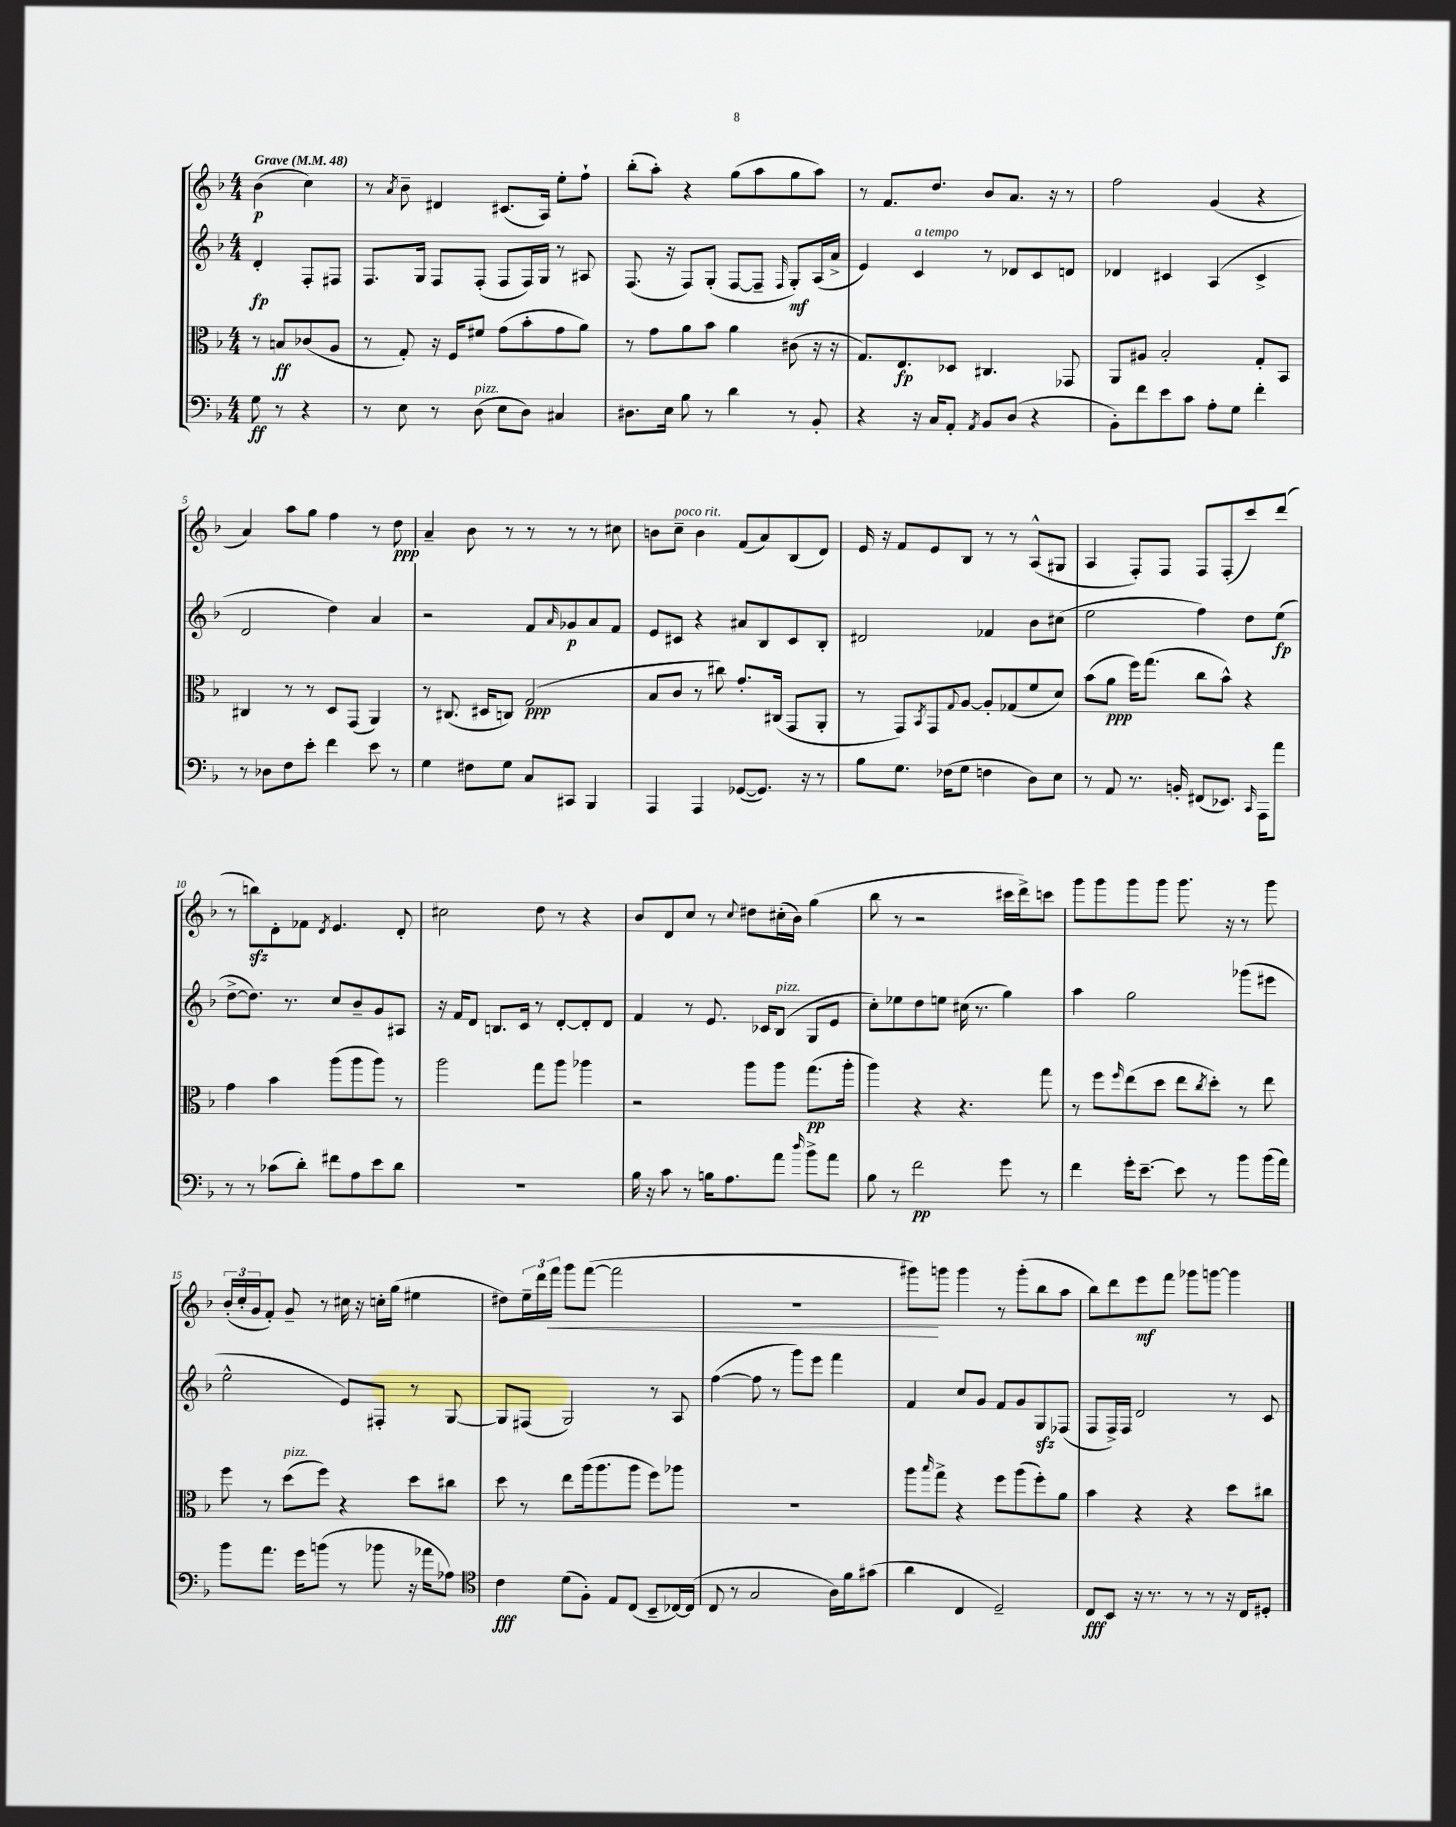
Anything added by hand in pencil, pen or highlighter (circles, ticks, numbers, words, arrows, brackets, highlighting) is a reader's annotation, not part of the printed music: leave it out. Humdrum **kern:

**kern	**dynam	**kern	**dynam	**kern	**dynam	**kern	**dynam
*part4	*part4	*part3	*part3	*part2	*part2	*part1	*part1
*staff4	*staff4	*staff3	*staff3	*staff2	*staff2	*staff1	*staff1
*clefF4	*	*clefC3	*	*clefG2	*	*clefG2	*
*k[b-]	*	*k[b-]	*	*k[b-]	*	*k[b-]	*
*M4/4	*	*M4/4	*	*M4/4	*	*M4/4	*
*MM48	*	*MM48	*	*MM48	*	*MM48	*
=	=	=	=	=	=	=	=
!	!	!	!	!	!	!LO:TX:a:B:t=Grave	!
8G\	ff	8r	.	4d'/	fp	(4b-\	p
8r	.	8Bn/L	ff	.	.	.	.
4r	.	(8c-X/	.	8F'/L	.	4cc\)	.
.	.	8A/J	.	8F#X/J	.	.	.
=1	=1	=1	=1	=1	=1	=1	=1
8r	.	8r	.	8.F/L	.	8r	.
.	.	.	.	.	.	8qa/	.
8E\	.	8G'/)	.	.	.	8b-~\	.
.	.	.	.	16G/Jk	.	.	.
8r	.	16r	.	8F/L	.	4d#X/	.
.	.	16F/KL	.	.	.	.	.
!LO:TX:a:i:t=pizz.	!	!	!	!	!	!	!
(8D\	.	8f#X/J	.	(8F'/J	.	.	.
8E\L	.	(8g\L	.	8F/L	.	(8.c#X/L	.
8D\J)	.	8b-'\	.	16F/L)	.	.	.
.	.	.	.	16G/JJ	.	16A/Jk)	.
4C#X/	.	8g\	.	8r	.	8ee'\L	.
.	.	8a\J)	.	8A#X/	.	8ff`\J	.
=2	=2	=2	=2	=2	=2	=2	=2
8.D#X\L	.	8r	.	(8.F/	.	(8bb-'\L	.
.	.	8g\L	.	.	.	8aa'\J)	.
16E\Jk	.	.	.	16r	.	.	.
8B-\	.	8a\	.	8F/L)	.	4r	.
8r	.	8b-\J	.	(8G'/J	.	.	.
4d\	.	4a\	.	[8F/L	.	(8gg\L	.
.	.	.	.	8F~/J]	.	8aa\	.
.	.	.	.	16qqF/	.	.	.
8r	.	(8c#X\	.	8G'/L)	mf	8gg\	.
8BB-'/	.	16r	.	(16A/L	.	8aa\J)	.
.	.	16r	.	16a^/JJ	.	.	.
=3	=3	=3	=3	=3	=3	=3	=3
4r	.	8.G/L)	.	4e/)	.	8r	.
.	.	.	.	.	.	8.f/L	.
.	.	8.E/	fp	.	.	.	.
!	!	!	!	!LO:TX:a:i:t=a tempo	!	!	!
16r	.	.	.	4c/	.	.	.
16C/KL	.	.	.	.	.	8.dd/J	.
8AA'/J	.	8D-X/J	.	.	.	.	.
8qAA/	.	.	.	.	.	.	.
8BB-/L	.	4.C#X/	.	8r	.	8b-/L	.
(8D/J	.	.	.	8d-X/L	.	8.a/J	.
4r	.	.	.	8c/	.	.	.
.	.	.	.	.	.	16r	.
.	.	8GG-X/	.	8dn/J	.	8r	.
=4	=4	=4	=4	=4	=4	=4	=4
8BB-'\L)	.	8AA/L	.	4d-X/	.	2ff\	.
8f\	.	8A#X/J	.	.	.	.	.
8e\	.	2B-'/	.	4c#X/	.	.	.
8c\J	.	.	.	.	.	.	.
8A'\L	.	.	.	(4A/	.	(4g/	.
8G\J	.	.	.	.	.	.	.
4f'\	.	8G'/L	.	4c#^/	.	4r	.
.	.	8BB-/J	.	.	.	.	.
!!LO:LB:g=z
=5	=5	=5	=5	=5	=5	=5	=5
8r	.	4C#X/	.	2d/	.	4a/)	.
8D-X\L	.	.	.	.	.	.	.
8F\	.	8r	.	.	.	8aa\L	.
8e'\J	.	8r	.	.	.	8gg\J	.
4f\	.	8D/L	.	4dd\)	.	4ff\	.
.	.	(8GG/J	.	.	.	.	.
8e\	.	4AA/)	.	4a/	.	8r	.
8r	.	.	.	.	.	8dd\	ppp
=6	=6	=6	=6	=6	=6	=6	=6
4G\	.	8r	.	2r	.	4a~/	.
.	.	(8.C#X/	.	.	.	.	.
8F#X\L	.	.	.	.	.	8b-\	.
.	.	16D#X/KL	.	.	.	.	.
8G\J	.	8Cn/J)	.	.	.	8r	.
8C/L	.	(2G/	ppp	8f/L	.	8r	.
.	.	.	.	16qqa/	.	.	.
8CC#X/J	.	.	.	8g-X/	p	8r	.
4BBB-/	.	.	.	8a/	.	8r	.
.	.	.	.	8f/J	.	8cc#X\	.
=7	=7	=7	=7	=7	=7	=7	=7
4AAA/	.	8B-/L	.	8e/L	.	8bn\L	.
!	!	!	!	!	!	!LO:TX:a:i:t=poco rit.	!
.	.	8c/J	.	8c#X/J	.	8cc~\J	.
4AAA/	.	8r	.	4r	.	4b\	.
.	.	8cc#X\)	.	.	.	.	.
([8GG-X/L	.	8.g'/L	.	8a#X/L	.	(8f/L	.
8.GG-/J])	.	.	.	8B-/	.	8a/)	.
.	.	(16C#X/Jk	.	.	.	.	.
.	.	8GG/L	.	8c#/	.	(8B-/	.
16r	.	.	.	.	.	.	.
8r	.	8AA'/J	.	8B-'/J	.	8d/J)	.
=8	=8	=8	=8	=8	=8	=8	=8
8B-\L	.	8r	.	2d#X/	.	16e/	.
.	.	.	.	.	.	16r	.
8.G\J	.	8GG/L)	.	.	.	8f/L	.
.	.	8qBB-/	.	.	.	.	.
.	.	8GG/	.	.	.	8e/	.
(16F-X\KL	.	.	.	.	.	.	.
.	.	8qqG/	.	.	.	.	.
8G\J	.	[8A/J	.	.	.	8B-/J	.
4Fn\	.	8A'/L]	.	4f-X/	.	8r	.
.	.	(8G-X/	.	.	.	8r	.
8D\L)	.	8f/	.	8b-\L	.	(8A^^/L	.
8E\J	.	8d/J)	.	(8cc#X\J	.	8G#X/J	.
=9	=9	=9	=9	=9	=9	=9	=9
8r	.	(8b-\L	.	2ee\	.	4A/	.
8AA/	.	8a\J	ppp	.	.	.	.
8.r	.	16ff\KL)	.	.	.	8F'/L)	.
.	.	(8.gg\J	.	.	.	.	.
.	.	.	.	.	.	8F/J	.
16BBn'/	.	.	.	.	.	.	.
(8FF#X/L	.	8cc\L	.	4ff\)	.	8F/L	.
8.EE-X/J)	.	8b-^^\J)	.	.	.	(8F'/	.
.	.	4r	.	8dd\L	.	8ccc/)	.
16qqCC/	.	.	.	.	.	.	.
16AAA\KL	.	.	.	.	.	.	.
8a\J	.	.	.	(8ee\J	fp	(8ddd/J	.
!!LO:LB:g=z
=10	=10	=10	=10	=10	=10	=10	=10
8r	.	4g\	.	[8dd^\L	.	8r	.
8r	.	.	.	8.dd\J])	.	8bbnzz\L)	.
(8c-X\L	.	4b-\	.	.	.	8d'\	.
.	.	.	.	8.r	.	.	.
8d'\J)	.	.	.	.	.	8f-X\J	.
.	.	.	.	.	.	8qd/	.
8f#X\L	.	(8aa\L	.	8cc/L	.	4.e/	.
8A\	.	8aa\	.	8b-~/	.	.	.
8e\	.	8aa\J)	.	8g/	.	.	.
8d\J	.	8r	.	8A#X/J	.	8d'/	.
=11	=11	=11	=11	=11	=11	=11	=11
1r	.	2aa\	.	16r	.	2cc#X\	.
.	.	.	.	16f/KL	.	.	.
.	.	.	.	8d/J	.	.	.
.	.	.	.	8.Bn/L	.	.	.
.	.	.	.	16c/Jk	.	.	.
.	.	8gg\L	.	8r	.	8dd\	.
.	.	8aa\J	.	[8d'/L	.	8r	.
.	.	4aa-X\	.	8d'/]	.	4r	.
.	.	.	.	8d/J	.	.	.
=12	=12	=12	=12	=12	=12	=12	=12
16B-\	.	2r	.	4f/	.	8b-/L	.
16r	.	.	.	.	.	.	.
8c\	.	.	.	.	.	8d/	.
8r	.	.	.	8r	.	8cc/J	.
16Bn\KL	.	.	.	8.e/	.	8r	.
8.A\	.	.	.	.	.	.	.
.	.	.	.	.	.	8qqcc/	.
.	.	8aa\L	.	.	.	8dd#X\L	.
.	.	.	.	16c-X/KL	.	.	.
!	!	!	!	!LO:TX:a:i:t=pizz.	!	!	!
8a\J	.	8aa\J	.	(8B-/J	.	(16cc#X'\L	.
.	.	.	.	.	.	16b-\JJ)	.
16qqdd/	.	.	.	.	.	.	.
8b-^\L	.	(8.gg\L	pp	8G/L	.	(4gg\	.
8a\J	.	.	.	8e/J	.	.	.
.	.	16aa'\Jk	.	.	.	.	.
=13	=13	=13	=13	=13	=13	=13	=13
8B-\	.	4aa\)	.	8cc'\L)	.	8bb-\	.
8r	.	.	.	8ee-X\	.	8r	.
2f\	pp	4r	.	8dd\	.	2r	.
.	.	.	.	8een\J	.	.	.
.	.	4.r	.	(16cc#X\	.	.	.
.	.	.	.	8.r	.	.	.
8g\	.	.	.	4gg\)	.	16ccc#X\LL	.
.	.	.	.	.	.	16ddd^\J)	.
8r	.	8gg\	.	.	.	8cccn\J	.
=14	=14	=14	=14	=14	=14	=14	=14
4f\	.	8r	.	4aa\	.	8ggg\L	.
.	.	8ff\L	.	.	.	8ggg\	.
.	.	16qqff/	.	.	.	.	.
16g'\KL	.	(8ee\	.	2gg\	.	8ggg\	.
[8.e~\J	.	.	.	.	.	.	.
.	.	8dd\J	.	.	.	8ggg\J	.
8e\]	.	8ee\L	.	.	.	8.ggg\	.
.	.	8qcc/	.	.	.	.	.
8r	.	8dd'\J)	.	.	.	.	.
.	.	.	.	.	.	16r	.
8b-\L	.	8r	.	(8ggg-X\L	.	8r	.
(16b-\L	.	8ee\	.	8eee#X\J	.	8ggg\	.
16a\JJ)	.	.	.	.	.	.	.
!!LO:LB:g=z
=15	=15	=15	=15	=15	=15	=15	=15
8b-\L	.	8ff\	.	2ee^^\	.	(24b-'/LL	.
.	.	.	.	.	.	24cc'/	.
.	.	.	.	.	.	24g/J	.
8.a\J	.	8r	.	.	.	8f'/J)	.
!	!	!LO:TX:a:i:t=pizz.	!	!	!	!	!
.	.	(8dd\L	.	.	.	8g~/	.
16g\KL	.	.	.	.	.	.	.
(8bn\J	.	8ff\J)	.	.	.	8r	.
8r	.	4r	.	8e/L)	.	16cc#X\	.
.	.	.	.	.	.	16r	.
8b-X\	.	.	.	8F#X'/J	.	16ccn'\LL	.
.	.	.	.	.	.	(16gg\JJ	.
16r	.	8dd\L	.	8r	.	4ee#X\	.
16a-X\KL	.	.	.	.	.	.	.
8A-X\J)	.	8cc#X\J	.	[8G/	.	.	.
=16	=16	=16	=16	=16	=16	=16	=16
*clefC4	*	*	*	*	*	*	*
4c\	fff	8dd\	.	8G/L]	.	8dd#X\L)	.
.	.	8r	.	(8F#X/J	.	24ee~\L	.
.	.	.	.	.	.	24ddd\	.
!	!	!	!	!	!	!	!LO:HP:b
.	.	.	.	.	.	24fff\JJ	<
(8d\L	.	8ee\L	.	2G/)	.	8ggg\L	.
8F'\J)	.	(16aa\k	.	.	.	([8fff\J	.
.	.	8.aa\	.	.	.	.	.
8E/L	.	.	.	.	.	2fff\]	.
(8C/J	.	8aa\J	.	.	.	.	.
8BB-~/L	.	8ff\L)	.	8r	.	.	.
[16C-X/L)	.	8aa-X\J	.	8A/	.	.	.
(16C-/JJ]	.	.	.	.	.	.	.
=17	=17	=17	=17	=17	=17	=17	=17
8C/	.	1r	.	([4ff\	.	1r	.
8r	.	.	.	.	.	.	.
2G/	.	.	.	8ff\]	.	.	.
.	.	.	.	8r	.	.	.
.	.	.	.	8ggg\L)	.	.	.
.	.	.	.	8eee\J	.	.	.
16A\LL)	.	.	.	4fff\	.	.	.
16f\J	.	.	.	.	.	.	.
(8g#X\J	.	.	.	.	.	.	.
=18	=18	=18	=18	=18	=18	=18	=18
4a\	.	8aa\L	.	4f/	.	8ggg#X\L)	.
.	.	16qqbb-/	.	.	.	.	.
.	.	8gg^\J	.	.	.	8gggn\J	[
4C/	.	4r	.	8cc/L	.	4ggg\	.
.	.	.	.	8g/J	.	.	.
2D~/)	.	8ff\L	.	8f/L	.	8r	.
.	.	(8aa\	.	8g/	.	(8ggg'\L	.
.	.	8ff'\)	.	8Gzz/	.	8bb-\	.
.	.	8a\J	.	(8F-X/J	.	8aa\J	.
=19	=19	=19	=19	=19	=19	=19	=19
8C/L	fff	4b-\	.	8F/L	.	8bb-\L)	.
8BB-/J	.	.	.	16F^/L)	.	8ddd\	.
.	.	.	.	16F/JJ	.	.	.
16r	.	4r	.	2d/	.	8eee\	mf
8.r	.	.	.	.	.	.	.
.	.	.	.	.	.	8fff\J	.
8r	.	4r	.	.	.	8ggg-X\L	.
8r	.	.	.	.	.	[8gggn\J	.
16r	.	8dd\L	.	8r	.	4ggg\]	.
16C/KL	.	.	.	.	.	.	.
8D#X'/J	.	8cc#X\J	.	8c/	.	.	.
==	==	==	==	==	==	==	==
*-	*-	*-	*-	*-	*-	*-	*-
